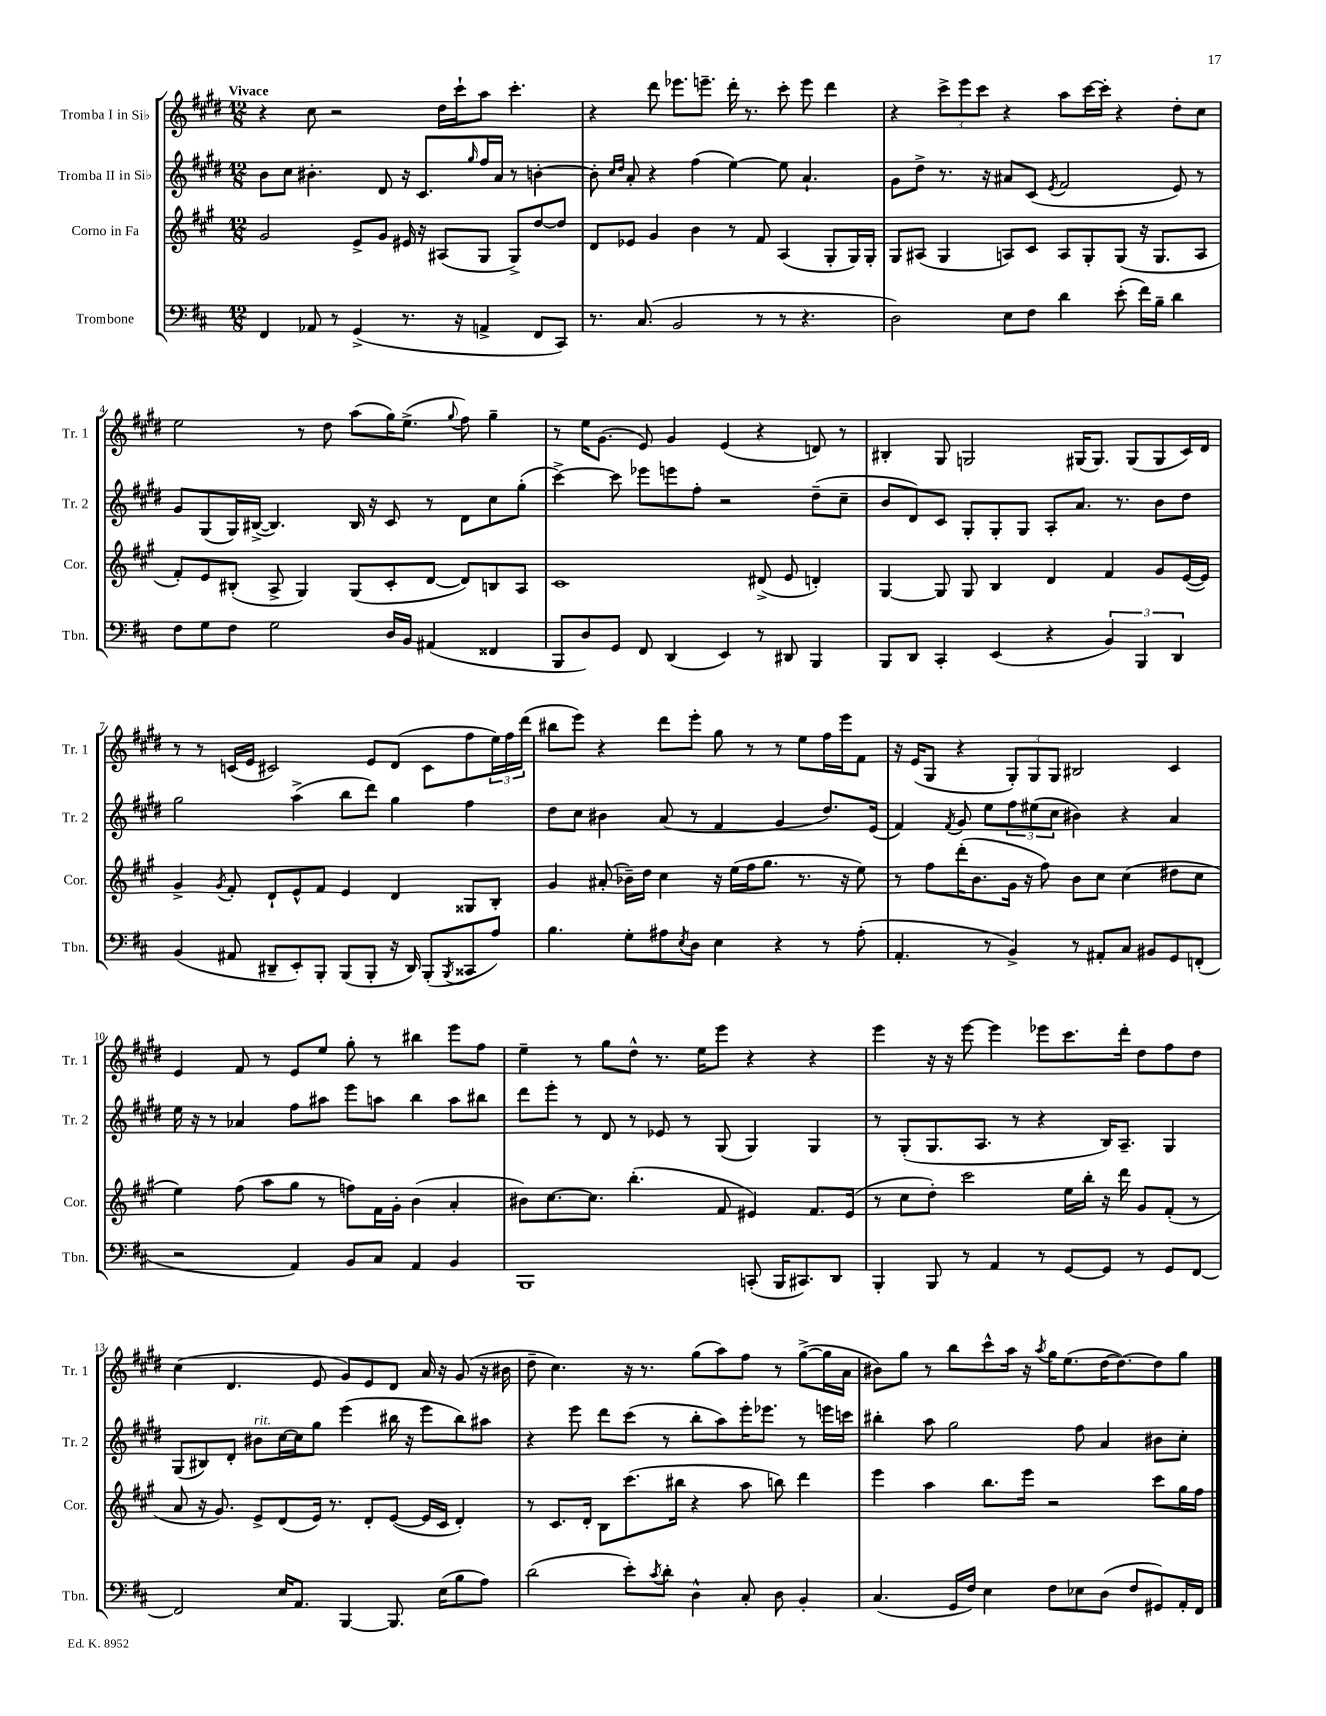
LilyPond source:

<<
\new StaffGroup <<
\new Staff = "s0" \with { instrumentName = "Tromba I in Sib" shortInstrumentName = "Tr. 1" } {
    \clef treble \key e \major \numericTimeSignature \time 12/8 \tempo "Vivace"
    r4 cis''8 r2 dis''16 cis'''16-! a''8 cis'''4.-. |
    r4 dis'''8 ees'''8. e'''8.-- dis'''16-. r8. cis'''8-. e'''8 dis'''4 |
    r4 \tuplet 3/2 { cis'''8-> e'''8 cis'''8 } r4 a''8 cis'''16~ cis'''16-. r4 dis''8-. cis''8 |
    e''2 r8 dis''8 a''8( gis''16) e''8.->( \appoggiatura { gis''8 } fis''8) gis''4-- |
    r8 e''16 gis'8.( e'8) gis'4 e'4( r4 d'8) r8 |
    bis4-. gis8 g2 gis16( gis8.) gis8( gis8 cis'16) dis'16 |
    r8 r8 c'16( e'16 cis'2) e'8 dis'8( cis'8 fis''8 \tuplet 3/2 { e''16) fis''16 dis'''16( } |
    bis''8 e'''8) r4 dis'''8 e'''8-. gis''8 r8 r8 e''8 fis''16 e'''16 fis'8 |
    r16 e'16( gis8 r4 \tuplet 3/2 { gis8-.) gis8 gis8 } bis2 cis'4 |
    e'4 fis'8 r8 e'8 e''8 gis''8-. r8 bis''4 e'''8 fis''8 |
    e''4-- r8 gis''8 dis''8-^ r8. e''16 e'''8 r4 r4 |
    e'''4 r16 r16 e'''8~ e'''4 ees'''8 cis'''8. dis'''16-. dis''8 fis''8 dis''8 |
    cis''4( dis'4. e'8 gis'8) e'8 dis'8 a'16 r16 gis'8( r16 bis'16 |
    dis''8-- cis''4.) r16 r8. gis''8( a''8) fis''8 r8 gis''8~->( gis''16 a'16 |
    bis'8) gis''8 r8 b''8 cis'''8-^ a''16 r16 \acciaccatura { a''8 } gis''16 e''8.( dis''16~ dis''8.~) dis''8 gis''8 \bar "|." |
}
\new Staff = "s1" \with { instrumentName = "Tromba II in Sib" shortInstrumentName = "Tr. 2" } {
    \clef treble \key e \major \numericTimeSignature \time 12/8
    b'8 cis''8 bis'4.-. dis'8 r16 cis'8. \grace { gis''16 } fis''16 a'16 r8 b'4~-. |
    b'8-. \grace { cis''16 dis''16 } a'8-. r4 fis''4( e''4~) e''8 a'4.-! |
    gis'8 dis''8-> r8. r16 ais'8 cis'8( \acciaccatura { e'8 } fis'2 e'8) r8 |
    gis'8 gis8( gis16) bis16~->( bis4.) bis16 r16 cis'8 r8 dis'8 cis''8 gis''8-.( |
    cis'''4~->) cis'''8 ees'''8 e'''8 fis''8-. r2 dis''8--( cis''8-- |
    b'8 dis'8) cis'8 gis8-. gis8-. gis8 a8-. a'8. r8. b'8 dis''8 |
    gis''2 a''4->( b''8 dis'''8) gis''4 fis''4 |
    dis''8 cis''8 bis'4 a'8( r8 fis'4 gis'4 dis''8.) e'16( |
    fis'4) \acciaccatura { fis'8 } gis'8 e''8 \tuplet 3/2 { fis''8 eis''8( cis''8 } bis'4) r4 a'4 |
    e''16 r16 r8 aes'4 fis''8 ais''8 e'''8 a''8 b''4 a''8 bis''8 |
    dis'''8 e'''8-. r8 dis'8 r8 ees'8 r8 gis8( gis4) gis4 |
    r8 gis8-.( gis8. a8. r8 r4 b16) a8.-- gis4 |
    gis8( bis8) dis'8-. bis'8^\markup { \italic "rit." } cis''16~ cis''16 gis''8 e'''4( bis''16 r16 e'''8 bis''8) ais''8 |
    r4 e'''8 dis'''8 cis'''8( r8 b''8-. a''8) e'''16-. ees'''8. r8 e'''16 c'''16 |
    bis''4-. a''8 gis''2 fis''8 a'4 bis'8 cis''8-. \bar "|." |
}
\new Staff = "s2" \with { instrumentName = "Corno in Fa" shortInstrumentName = "Cor." } {
    \clef treble \key a \major \numericTimeSignature \time 12/8
    gis'2 e'8-> gis'8 eis'16 r16 ais8( gis8 gis8->) d''8~ d''8 |
    d'8 ees'8 gis'4 b'4 r8 fis'8 a4( gis8-. gis16) gis16-. |
    gis8 ais8( gis4 a8) cis'8 a8 gis8-. gis8( r16 gis8. a8 |
    fis'8-.) e'8 bis8-.( a8-> gis4) gis8( cis'8-. d'8~ d'8) b8 a8 |
    cis'1 dis'8->( e'8 d'4-.) |
    gis4~ gis8 gis8 b4 d'4 fis'4 gis'8 e'16~( e'16) |
    gis'4-> \acciaccatura { gis'8 } fis'8-. d'8-! e'8-^ fis'8 e'4 d'4 gisis8 b8-. |
    gis'4 ais'8-.( bes'16--) d''16 cis''4 r16 e''16( fis''16 gis''8. r8. r16 e''8) |
    r8 fis''8 d'''16-.( b'8. gis'16 r16 fis''8) b'8 cis''8 cis''4( dis''8 cis''8 |
    e''4) fis''8( a''8 gis''8 r8 f''8) fis'16 gis'16-. b'4( a'4-. |
    bis'8) cis''8.~ cis''8. b''4.-.( fis'8 eis'4) fis'8. eis'16( |
    r8 cis''8 d''8-.) cis'''2 e''16 b''16-. r16 d'''16 gis'8 fis'8-.( r8 |
    a'8 r16 gis'8.) e'8-> d'8( e'16) r8. d'8-. e'8~( e'16 cis'16 d'4-.) |
    r8 cis'8. d'16-. b8 cis'''8.( bis''16 r4 a''8 b''8) d'''4 |
    e'''4 a''4 b''8. e'''16 r2 cis'''8 gis''16 fis''16 \bar "|." |
}
\new Staff = "s3" \with { instrumentName = "Trombone" shortInstrumentName = "Tbn." } {
    \clef bass \key d \major \numericTimeSignature \time 12/8
    fis,4 aes,8 r8 g,4->( r8. r16 a,4-> fis,8 cis,8) |
    r8. cis8.( b,2 r8 r8 r4. |
    d2) e8 fis8 d'4 e'8-.( fis'16) b16-- d'4 |
    fis8 g8 fis8 g2 d16 b,16 ais,4( fisis,4 |
    b,,8 d8) g,8 fis,8 d,4( e,4) r8 dis,8 b,,4 |
    b,,8 d,8 cis,4-. e,4( r4 \tuplet 3/2 { b,4) b,,4 d,4 } |
    b,4( ais,8 dis,8-- e,8-.) b,,8-. b,,8( b,,8-. r16 dis,16) b,,8-.( \acciaccatura { b,,8 } cisis,8 a8) |
    b4. g8-. ais8 \acciaccatura { e8 } d8 e4 r4 r8 ais8-.( |
    a,4.-. r8 b,4->) r8 ais,8-. cis8 bis,8 g,8 f,8-.( |
    r2 a,4) b,8 cis8 a,4 b,4 |
    b,,1 c,8-.( b,,16 cis,8.) d,8 |
    b,,4-. b,,8 r8 a,4 r8 g,8~ g,8 r8 g,8 fis,8~ |
    fis,2 e16 a,8. b,,4~ b,,8. e16( b8 a8) |
    d'2( e'8-.) \acciaccatura { cis'8 } d'8-. d4-^ cis8-. d8 b,4-. |
    cis4.( g,16 fis16) e4 fis8 ees8 d8( fis8 gis,8) a,16-. fis,16 \bar "|." |
}
>>
>>
